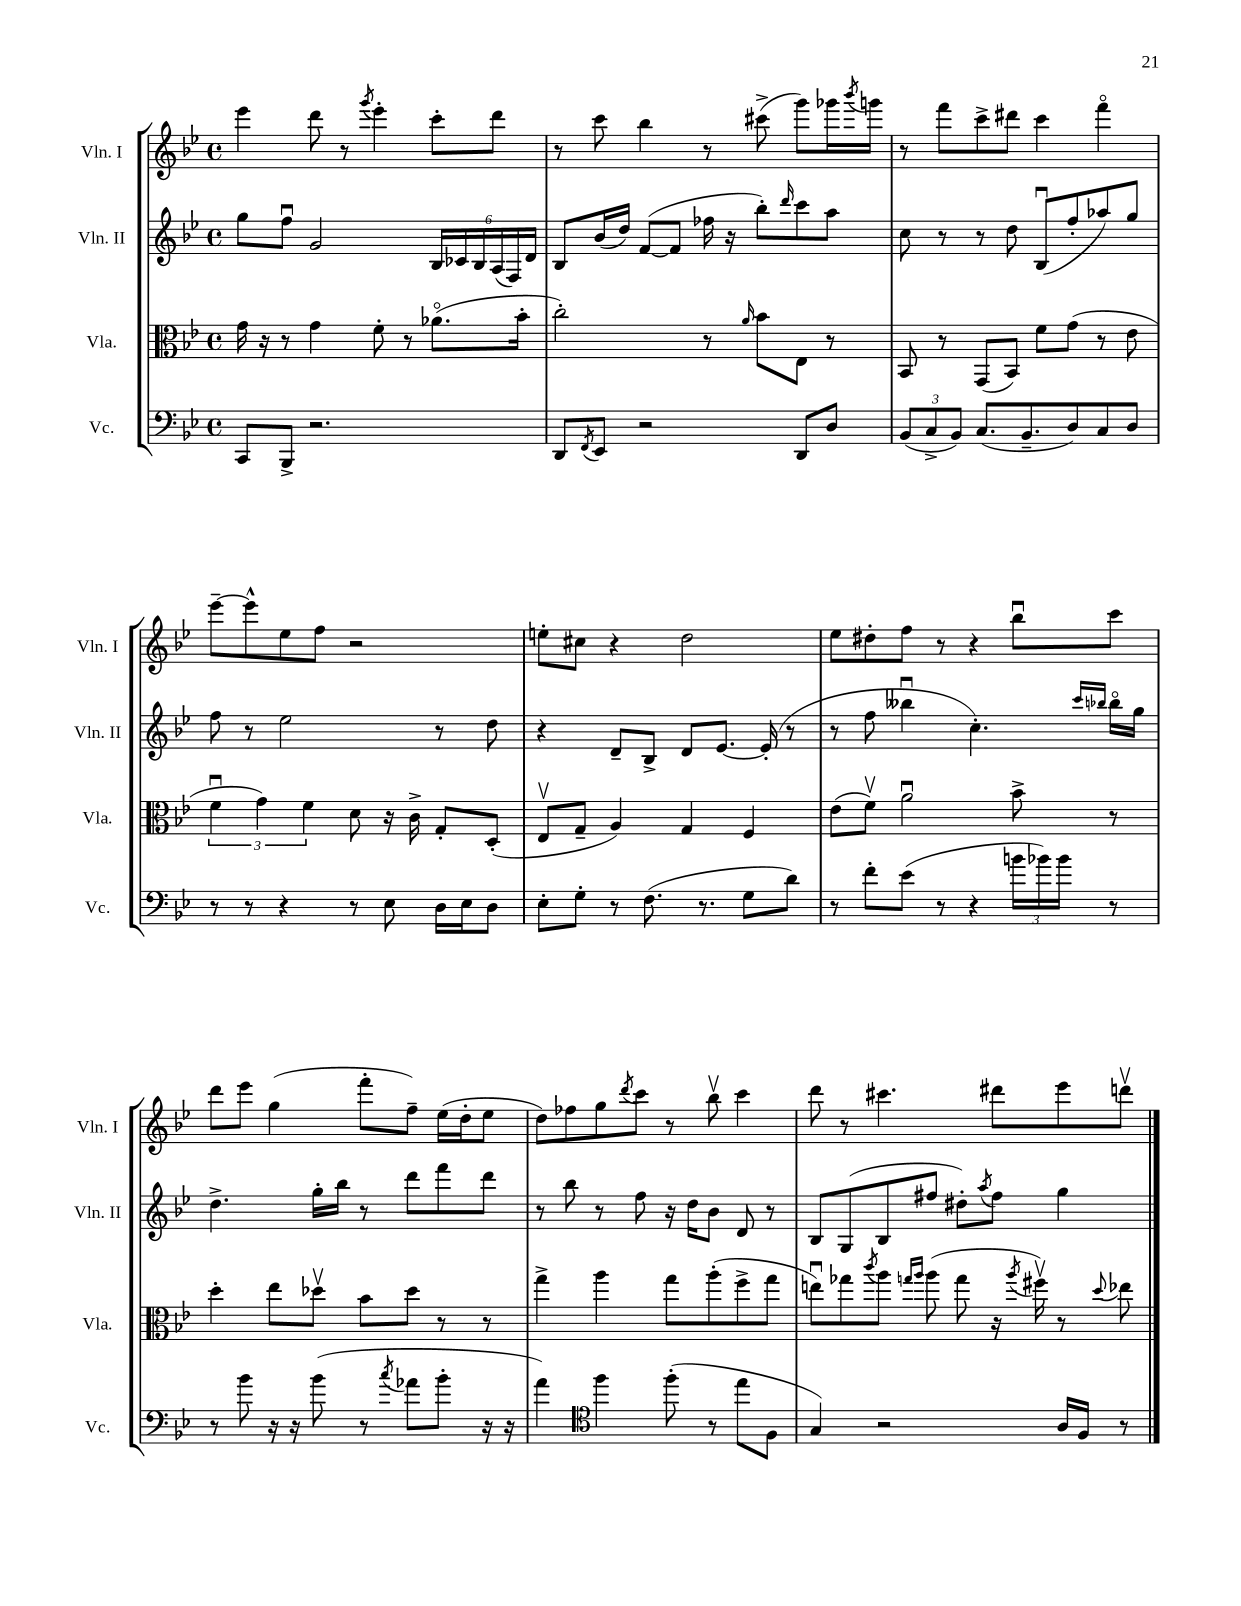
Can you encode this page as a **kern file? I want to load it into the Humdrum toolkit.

**kern	**kern	**kern	**kern
*part4	*part3	*part2	*part1
*staff4	*staff3	*staff2	*staff1
*I"Vc.	*I"Vla.	*I"Vln. II	*I"Vln. I
*I'Vc.	*I'Vla.	*I'Vln. II	*I'Vln. I
*clefF4	*clefC3	*clefG2	*clefG2
*k[b-e-]	*k[b-e-]	*k[b-e-]	*k[b-e-]
*M4/4	*M4/4	*M4/4	*M4/4
*met(c)	*met(c)	*met(c)	*met(c)
=105	=105	=105	=105
8CC/L	16g\	8gg\L	4eee-\
.	16r	.	.
8BBB-^/J	8r	8ffu\J	.
2.r	4g\	2g/	8ddd\
.	.	.	8r
.	.	.	8qggg/
.	8f'\	.	4eee-'\
.	8r	.	.
.	(8.a-X\L	24B-/LL	8ccc'\L
.	.	24c-X/	.
.	.	24B-/	.
.	.	(24A/	8ddd\J
.	.	24F/)	.
.	16b-'\Jk	.	.
.	.	24d/JJ	.
=106	=106	=106	=106
8DD/L	2cc'\)	8B-/L	8r
8qFF/	.	.	.
8EE-/J	.	(16b-/L	8ccc\
.	.	16dd/JJ)	.
2r	.	([8f/L	4bb-\
.	.	8f/J]	.
.	8r	16ff-X\	8r
.	.	16r	.
.	16qqa/	.	.
.	8b-\L	8bb-'\L)	(8ccc#X^\
.	.	16qqddd/	.
8DD/L	8E-\J	8ccc\	8ggg\L)
8D/J	8r	8aa\J	16ggg-X\L
.	.	.	8qbbb-/
.	.	.	16gggn\JJ
=107	=107	=107	=107
(12BB-/L	8BB-/	8cc\	8r
12C^/	.	.	.
.	8r	8r	8fff\L
12BB-/J)	.	.	.
(8.C/L	(8GG/L	8r	8ccc^\
.	8BB-/J)	8dd\	8ddd#X\J
8.BB-~/	.	.	.
.	8f\L	(8B-u/L	4ccc\
8D/)	(8g\J	8ff'/	.
8C/	8r	8aa-X/)	4fff\
8D/J	8e-\	8gg/J	.
!!LO:LB:g=z
=108	=108	=108	=108
8r	6fu\	8ff\	[8eee-~\L
8r	.	8r	8eee-^^\]
.	6g\)	.	.
4r	.	2ee-\	8ee-\
.	6f\	.	.
.	.	.	8ff\J
8r	8d\	.	2r
8E-\	16r	.	.
.	16c^\	.	.
16D\LL	8G'/L	8r	.
16E-\J	.	.	.
8D\J	(8D'/J	8dd\	.
=109	=109	=109	=109
8E-'\L	8E-v/L	4r	8een'\L
8G'\J	8G~/J	.	8cc#X\J
8r	4A/)	8d~/L	4r
(8.F\	.	8B-^/J	.
.	4G/	8d/L	2dd\
8.r	.	.	.
.	.	[8.e-/J	.
8G\L	4F/	.	.
.	.	(16e-'/]	.
8d\J)	.	8r	.
=110	=110	=110	=110
8r	(8e-\L	8r	8ee-\L
8f'\L	8fv\J)	8ff\	8dd#X'\
(8e-\J	2au\	4bb--Xu\	8ff\J
8r	.	.	8r
4r	.	4.cc'\)	4r
24bn\LL	8b-^\	.	8bb-u\L
24b-X\)	.	.	.
24b-\JJ	.	.	.
.	.	16qqccc/LL	.
.	.	16qqbb-X/JJ	.
8r	8r	16bb-\LL	8ccc\J
.	.	16gg\JJ	.
!!LO:LB:g=z
=111	=111	=111	=111
8r	4dd'\	4.dd^\	8ddd\L
8b-\	.	.	8eee-\J
16r	8ee-\L	.	(4gg\
16r	.	.	.
(8b-\	8dd-Xv\J	16gg'\LL	.
.	.	16bb-\JJ	.
8r	8b-\L	8r	8fff'\L
8qcc/	.	.	.
8a-X\L	8dd-\J	8ddd\L	8ff~\J)
8b-'\J	8r	8fff\	(16ee-\LL
.	.	.	16dd'\J
16r	8r	8ddd\J	8ee-\J
16r	.	.	.
=112	=112	=112	=112
4a\)	4gg^\	8r	8dd\L)
.	.	8bb-\	8ff-X\
*clefC4	*	*	*
4ff\	4aa\	8r	8gg\
.	.	.	8qddd/
.	.	8ff\	8ccc\J
(8ff'\	8gg\L	16r	8r
.	.	16dd\KL	.
8r	(8aa'\	8b-\J	8bb-v\
8ee-\L	8ff^\	8d/	4ccc\
8F\J	8gg\J	8r	.
=113	=113	=113	=113
4G/)	8eenu\L)	8B-/L	8ddd\
.	8gg-X\	(8G/	8r
.	8qccc/	.	.
2r	8aa\J	8B-/	4.ccc#X\
.	16qqggn/LL	.	.
.	16qqaa/JJ	.	.
.	(8aa\	8ff#X/J	.
.	8gg\	8dd#X'\L)	.
.	.	8qaa/	.
.	16r	8ff#\J	8ddd#X\L
.	8qaa/	.	.
.	16ff#Xv\)	.	.
16A/LL	8r	4gg\	8eee-\
16F/JJ	.	.	.
.	8qqdd/	.	.
8r	8ee-X\	.	8dddnv\J
==	==	==	==
*-	*-	*-	*-
